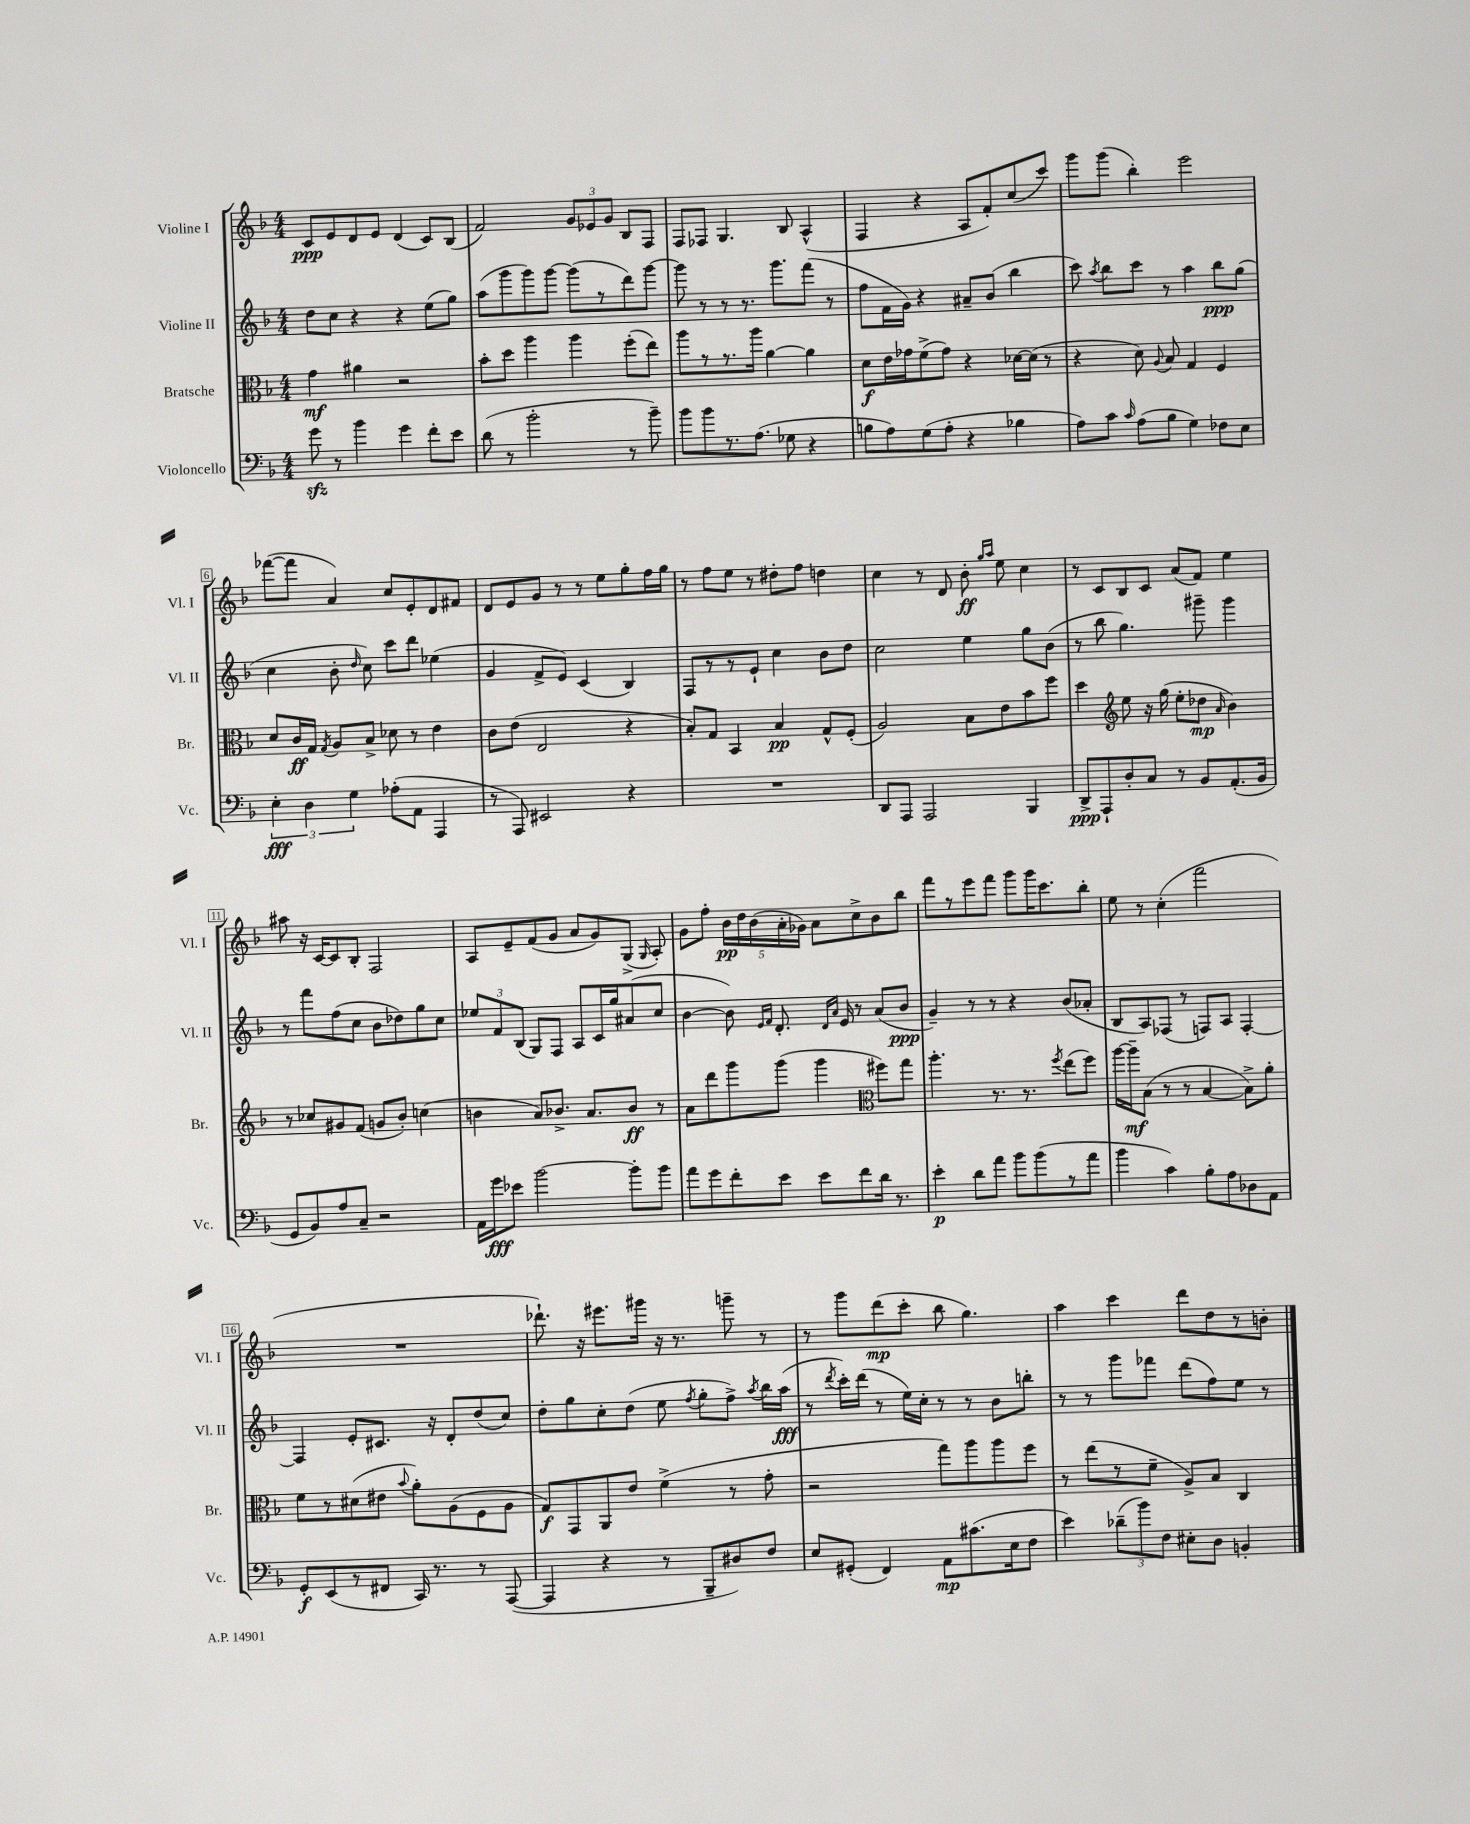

**kern	**dynam	**kern	**dynam	**kern	**dynam	**kern	**dynam
*part4	*part4	*part3	*part3	*part2	*part2	*part1	*part1
*staff4	*staff4	*staff3	*staff3	*staff2	*staff2	*staff1	*staff1
*I"Violoncello	*	*I"Bratsche	*	*I"Violine II	*	*I"Violine I	*
*I'Vc.	*	*I'Br.	*	*I'Vl. II	*	*I'Vl. I	*
*clefF4	*	*clefC3	*	*clefG2	*	*clefG2	*
*k[b-]	*	*k[b-]	*	*k[b-]	*	*k[b-]	*
*M4/4	*	*M4/4	*	*M4/4	*	*M4/4	*
=1	=1	=1	=1	=1	=1	=1	=1
8gzz\	.	4g\	mf	8dd\L	.	8c/L	ppp
8r	.	.	.	8cc\J	.	8e/	.
4b-\	.	4a#X\	.	4r	.	8d/	.
.	.	.	.	.	.	8e/J	.
4g\	.	2r	.	4r	.	(4d/	.
8f'\L	.	.	.	(8ee\L	.	8c/L)	.
8e\J	.	.	.	8gg\J)	.	(8B-/J	.
=2	=2	=2	=2	=2	=2	=2	=2
(8d\	.	8b-'\L	.	(8aa\L	.	2f/)	.
8r	.	8dd\J	.	8ggg\	.	.	.
2b-'\	.	4aa\	.	8ggg\)	.	.	.
.	.	.	.	[8ggg\J	.	.	.
.	.	4aa\	.	(8ggg\L]	.	12g/L	.
.	.	.	.	.	.	12e-X/	.
.	.	.	.	8r	.	.	.
.	.	.	.	.	.	12g/J	.
8r	.	(8ff'\L	.	8ddd\)	.	8B-/L	.
8b-~\)	.	8ee\J)	.	[8ggg\J	.	8F/J	.
=3	=3	=3	=3	=3	=3	=3	=3
8b-\L	.	8aa\L	.	8ggg\]	.	8F/L	.
8b-\	.	8r	.	8r	.	8F-X/J	.
8.r	.	8.r	.	8r	.	4.G/	.
.	.	.	.	8.r	.	.	.
(8.A\J	.	16aa\Jk	.	.	.	.	.
.	.	[4a\	.	.	.	.	.
.	.	.	.	8.ggg\L	.	.	.
8G-X\	.	.	.	.	.	8B-/	.
4r	.	4a\]	.	(8fff\J	.	(4A^^/	.
.	.	.	.	8r	.	.	.
=4	=4	=4	=4	=4	=4	=4	=4
8Bn\L	.	8d\L	f	8ff\L	.	4F/	.
8A\)	.	16e\L	.	16f\L	.	.	.
.	.	16g-X\J	.	16g\JJ)	.	.	.
(8G\	.	(8f^\	.	4r	.	4r	.
8A'\J	.	8g-\J)	.	.	.	.	.
4r	.	4r	.	8a#X~/L	.	8A/L	.
.	.	.	.	(8b-/J	.	8f'/)	.
4B-X\	.	[16d-X\LL	.	4bb-\	.	(8cc/	.
.	.	(16d-\JJ]	.	.	.	.	.
.	.	8r	.	.	.	8ccc/J)	.
=5	=5	=5	=5	=5	=5	=5	=5
8A\L)	.	4r	.	8ccc\)	.	8ggg\L	.
.	.	.	.	8qaa/	.	.	.
8c\J	.	.	.	8bb-\L	.	(8ggg\J	.
16qqc/	.	.	.	.	.	.	.
(8A\L	.	8d\)	.	8ccc\J	.	4bb-'\)	.
.	.	8qqA/	.	.	.	.	.
8B-\J	.	8B-/	.	8r	.	.	.
4G\)	.	4G/	.	4aa\	.	2eee\	.
8F-X\L	.	4F/	.	8bb-\L	ppp	.	.
8E\J	.	.	.	(8gg\J	.	.	.
!!LO:LB:g=z
=6	=6	=6	=6	=6	=6	=6	=6
6E'\	fff	8d/L	.	4cc\	.	([8fff-X\L	.
.	.	16c/L	ff	.	.	8fff-\J]	.
6D\	.	.	.	.	.	.	.
.	.	16G/JJ	.	.	.	.	.
.	.	8qG/	.	.	.	.	.
.	.	8A/L	.	8b-'\	.	4a/)	.
6G\	.	.	.	.	.	.	.
.	.	.	.	16qqdd/	.	.	.
.	.	8B-^/J	.	8cc\)	.	.	.
(8A-X'\L	.	8d-X\	.	8ccc\L	.	8cc/L	.
8AA\J	.	8r	.	8ddd\J	.	8e'/	.
4AAA/	.	4e\	.	(4ee-X\	.	8d/	.
.	.	.	.	.	.	8f#X/J	.
=7	=7	=7	=7	=7	=7	=7	=7
8r	.	8c\L	.	4g/	.	8d/L	.
8AAA/)	.	(8e\J	.	.	.	8e/	.
2EE#X/	.	2E/	.	8f^/L	.	8g/J	.
.	.	.	.	8e/J)	.	8r	.
.	.	.	.	(4c/	.	8r	.
.	.	.	.	.	.	8ee\L	.
4r	.	4r	.	4B-/)	.	8gg'\	.
.	.	.	.	.	.	16ff\L	.
.	.	.	.	.	.	16gg\JJ	.
=8	=8	=8	=8	=8	=8	=8	=8
1r	.	8B-'/L)	.	8F/L	.	8r	.
.	.	8G/J	.	8r	.	8ff\L	.
.	.	4BB-/	.	8r	.	8ee\J	.
.	.	.	.	8e`/J	.	8r	.
.	.	4B-/	pp	4cc\	.	8dd#X'\L	.
.	.	.	.	.	.	8ff\J	.
.	.	8G^^/L	.	8b-\L	.	4ddn\	.
.	.	(8F'/J	.	8dd\J	.	.	.
=9	=9	=9	=9	=9	=9	=9	=9
8DD/L	.	2A/)	.	2cc\	.	4cc\	.
8AAA/J	.	.	.	.	.	.	.
2AAA/	.	.	.	.	.	8r	.
.	.	.	.	.	.	8d/	.
.	.	8B-\L	.	4ee\	.	8b-'\	ff
.	.	.	.	.	.	16qqgg/LL	.
.	.	.	.	.	.	16qqaa/JJ	.
.	.	8e\	.	.	.	8ee\	.
4BBB-/	.	8b-\	.	8gg\L	.	4cc\	.
.	.	8ff\J	.	(8b-\J	.	.	.
=10	=10	=10	=10	=10	=10	=10	=10
8DD^/L	ppp	4dd\	.	8r	.	8r	.
8AAA`/	.	.	.	8bb-\	.	8c/L	.
*	*	*clefG2	*	*	*	*	*
8D'/	.	8ee\	.	4.gg\)	.	8B-/	.
8C/J	.	16r	.	.	.	8c/J	.
.	.	(16gg\	.	.	.	.	.
8r	.	8ee'\L	.	.	.	(8a/L	.
8BB-/L	.	8dd-X\J	mp	8ggg#X~\	.	8f/J)	.
.	.	16qqa/	.	.	.	.	.
(8.AA'/	.	4b-\)	.	4ggg#\	.	4ee\	.
16BB-/Jk	.	.	.	.	.	.	.
!!LO:LB:g=z
=11	=11	=11	=11	=11	=11	=11	=11
8GG/L	.	8r	.	8r	.	8aa#X\	.
8BB-/)	.	8cc-X/L	.	8fff\L	.	16r	.
.	.	.	.	.	.	[16c/KL	.
8A/	.	8g#X/	.	(8ff\	.	8c/]	.
8C~/J	.	(8f/J	.	8cc\J	.	8B-'/J	.
2r	.	8gn/L	.	8b-\L	.	2F/	.
.	.	8b-'/J)	.	8dd-X\)	.	.	.
.	.	(4ccn\	.	8gg\	.	.	.
.	.	.	.	8cc\J	.	.	.
=12	=12	=12	=12	=12	=12	=12	=12
16AA\LL	.	4bn\	.	12ee-X/L	.	8A/L	.
16g\J	fff	.	.	.	.	.	.
.	.	.	.	12f/	.	.	.
8e-X\J	.	.	.	.	.	8e~/	.
.	.	.	.	(12B-/J	.	.	.
[2b-\	.	8a/L)	.	8G/L)	.	(8f/	.
.	.	8.b-X^/J	.	8F/J	.	8g/J	.
.	.	.	.	8A/L	.	8a/L	.
.	.	8.a/L	.	.	.	.	.
.	.	.	.	16c/L	.	8g/)	.
.	.	.	.	16gg/J	.	.	.
8b-'\L]	.	8b-/J	ff	(8a#X/	.	(8G^/J	.
.	.	.	.	.	.	16qqG/	.
8b-\J	.	8r	.	8cc/J	.	8A'/)	.
=13	=13	=13	=13	=13	=13	=13	=13
8a\L	.	8a\L	.	[4b-\	.	8g\L	.
8g\	.	8ddd\	.	.	.	8ff'\J	.
8f'\	.	8ggg\	.	8b-\])	.	20b-\LL	pp
.	.	.	.	.	.	20dd\	.
.	.	.	.	.	.	(20b-\	.
.	.	.	.	16qqe/LL	.	.	.
.	.	.	.	16qqf/JJ	.	.	.
8e\J	.	(8ggg\J	.	8.d'/	.	.	.
.	.	.	.	.	.	20a'\	.
.	.	.	.	.	.	20g-X\JJ)	.
8e\L	.	4ggg\	.	.	.	8a\L	.
.	.	.	.	16qqd/LL	.	.	.
.	.	.	.	16qqa/JJ	.	.	.
.	.	.	.	16e/	.	.	.
8f\	.	.	.	8r	.	8cc^\	.
*	*	*clefC3	*	*	*	*	*
16d\Jk	.	8ff#X\L)	.	(8a/L	.	8b-\	.
8.r	.	.	.	.	.	.	.
.	.	8gg\J	.	8b-/J	ppp	8bb-\J	.
=14	=14	=14	=14	=14	=14	=14	=14
4e'\	p	4.aa'\	.	4g~/)	.	8fff\L	.
.	.	.	.	.	.	8r	.
8d\L	.	.	.	8r	.	8eee\	.
8a\J	.	8.r	.	8r	.	8fff\J	.
8b-\L	.	.	.	4r	.	8ggg\L	.
.	.	8.r	.	.	.	.	.
(8b-\	.	.	.	.	.	16ggg\K	.
.	.	.	.	.	.	8.ccc\	.
.	.	8qff/	.	.	.	.	.
8r	.	(8ee\L	.	(8b-/L	.	.	.
8a\J	.	8ff\J)	.	8a-X'/J	.	8bb-'\J	.
=15	=15	=15	=15	=15	=15	=15	=15
4b-\	.	[16aa\LL	.	8B-/L	.	8ee\	.
.	.	16aa~\J]	mf	.	.	.	.
.	.	(8B-\J	.	8A/)	.	8r	.
4c\)	.	8r	.	(8F-X/J	.	(4cc'\	.
.	.	8r	.	8r	.	.	.
8B-'\L	.	[4B-/	.	8Fn/L)	.	2fff\	.
8A\	.	.	.	8A/J	.	.	.
8D-X\	.	8B-^\L])	.	[4F'/	.	.	.
8AA\J	.	8a'\J	.	.	.	.	.
!!LO:LB:g=z
=16	=16	=16	=16	=16	=16	=16	=16
8GG'/L	f	8f\L	.	4F/]	.	1r	.
(8EE/	.	8r	.	.	.	.	.
8r	.	(8d#X\	.	8e'/L	.	.	.
8FF#X/J	.	8e#X\J	.	8.c#X/J	.	.	.
.	.	8qqb-/	.	.	.	.	.
16CC/)	.	8a'\L)	.	.	.	.	.
8.r	.	.	.	16r	.	.	.
.	.	(8A\	.	8d'/L	.	.	.
8r	.	8F\	.	(8dd/	.	.	.
([8AAA/	.	8A\J	.	8cc/J)	.	.	.
=17	=17	=17	=17	=17	=17	=17	=17
4AAA/]	.	8G/L)	f	8dd'\L	.	8.ddd-X`\)	.
.	.	8GG/	.	8gg\	.	.	.
.	.	.	.	.	.	16r	.
4r	.	8AA/	.	8cc'\	.	8.eee#X\L	.
.	.	8e/J	.	(8dd\J	.	.	.
.	.	.	.	.	.	16ggg#X\Jk	.
8r	.	(4f^\	.	8ee\	.	16r	.
.	.	.	.	.	.	8.r	.
.	.	.	.	8qff/	.	.	.
8BBB-~/L	.	.	.	8gg'\L	.	.	.
8D#X/)	.	8r	.	8ff^\J)	.	8gggn~\	.
.	.	.	.	8qaa/	.	.	.
8F/J	.	8g'\	.	16bb-\LL	.	8r	.
.	.	.	.	(16aa\JJ	fff	.	.
=18	=18	=18	=18	=18	=18	=18	=18
8E/L	.	2r	.	8r	.	8r	.
.	.	.	.	8qddd/	.	.	.
(8GG#X'/J	.	.	.	16ccc'\LL)	.	8ggg\L	.
.	.	.	.	(16ddd\JJ	.	.	.
4FF/)	.	.	.	8r	.	(8ddd\	mp
.	.	.	.	16ee\LL)	.	8ccc'\J	.
.	.	.	.	16cc'\JJ	.	.	.
8AA\L	mp	8gg\L)	.	8r	.	8bb-\	.
(8.c#X\	.	8aa\	.	8r	.	4.gg\)	.
.	.	8aa\	.	8b-\L	.	.	.
16E\k	.	.	.	.	.	.	.
8F\J	.	8ff\J	.	8bbn'\J	.	.	.
=19	=19	=19	=19	=19	=19	=19	=19
4e\)	.	8r	.	8r	.	4aa\	.
.	.	(8ee\L	.	8r	.	.	.
(12d-X~\L	.	8r	.	8ggg\L	.	4ccc\	.
12b-\)	.	.	.	.	.	.	.
.	.	8f~\J	.	8fff-X\J	.	.	.
12F\J	.	.	.	.	.	.	.
8E#X'\L	.	8A^/L)	.	(8ddd\L	.	8ddd\L	.
8D\J	.	8B-/J	.	8ff\)	.	8dd\	.
4BBn'/	.	4C/	.	8ee\J	.	8r	.
.	.	.	.	8r	.	8bn'\J	.
==	==	==	==	==	==	==	==
*-	*-	*-	*-	*-	*-	*-	*-
